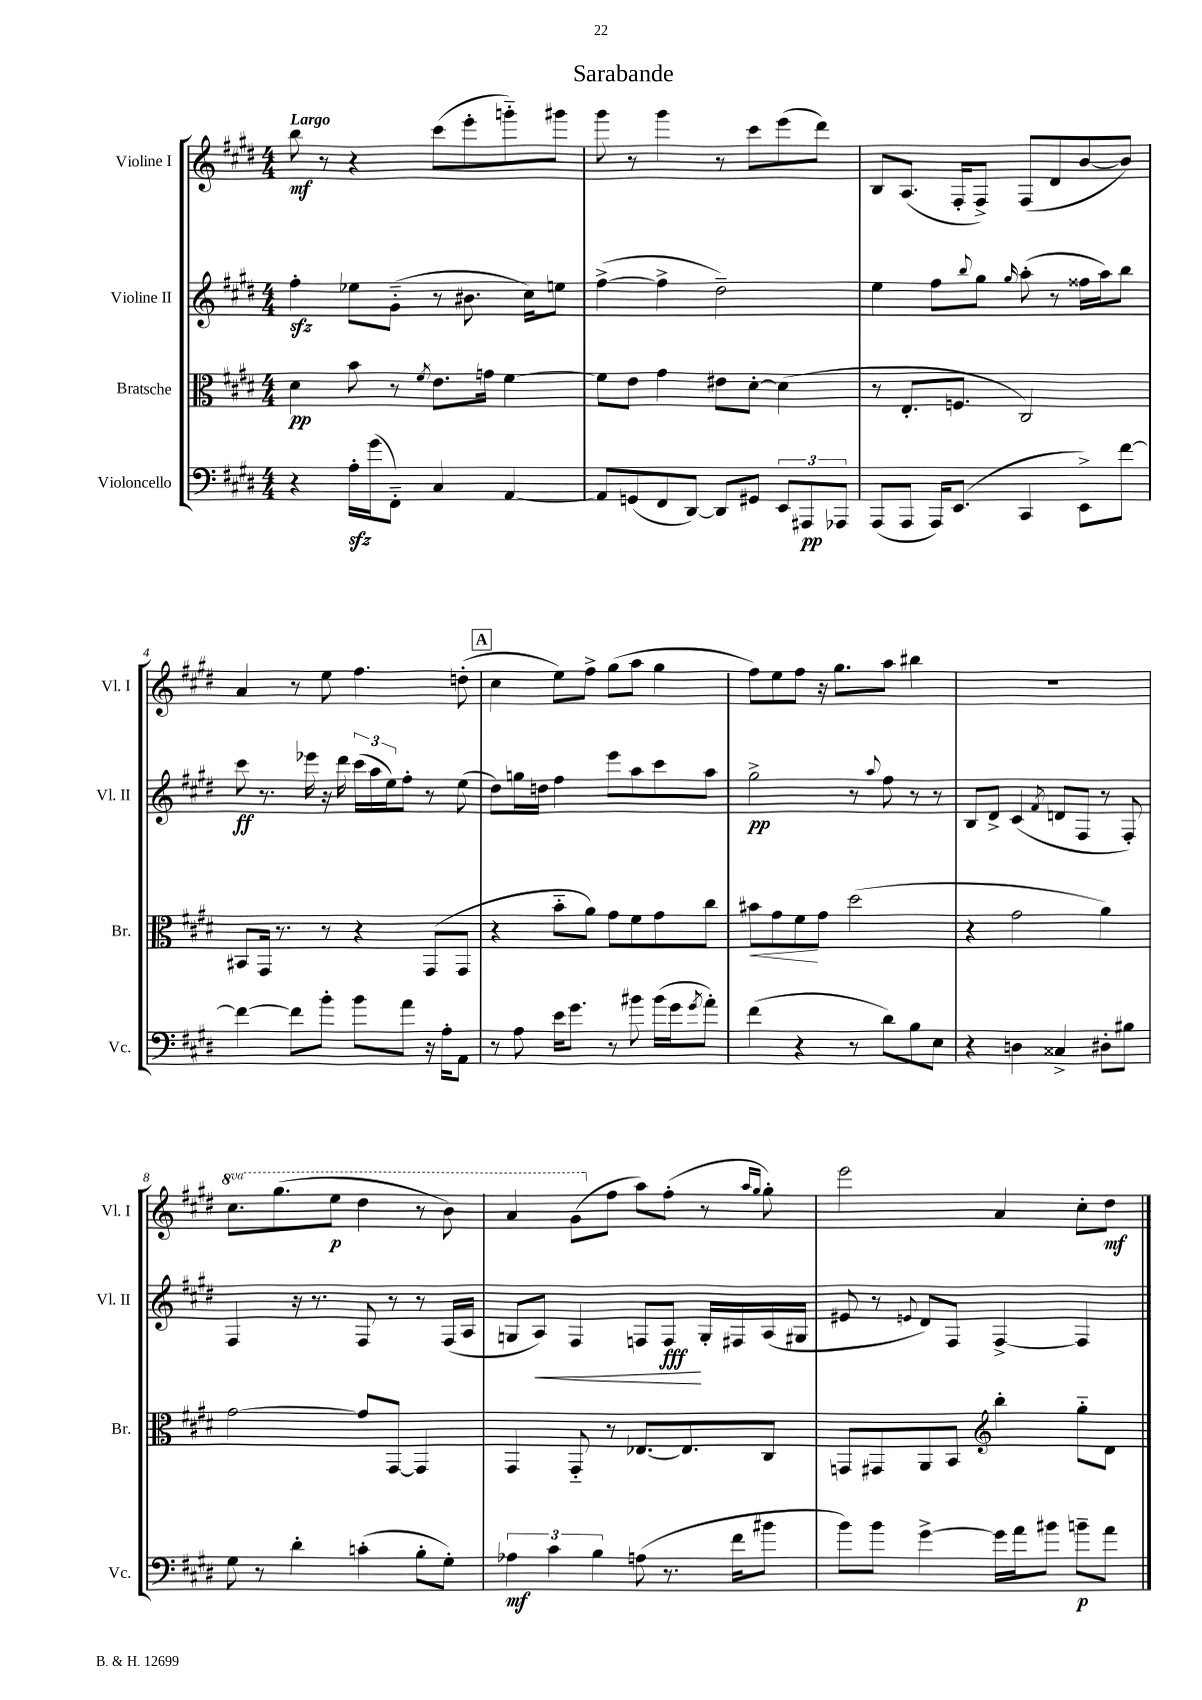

**kern	**dynam	**kern	**dynam	**kern	**dynam	**kern	**dynam
*part4	*part4	*part3	*part3	*part2	*part2	*part1	*part1
*staff4	*staff4	*staff3	*staff3	*staff2	*staff2	*staff1	*staff1
*I"Violoncello	*	*I"Bratsche	*	*I"Violine II	*	*I"Violine I	*
*I'Vc.	*	*I'Br.	*	*I'Vl. II	*	*I'Vl. I	*
*clefF4	*	*clefC3	*	*clefG2	*	*clefG2	*
*k[f#c#g#d#]	*	*k[f#c#g#d#]	*	*k[f#c#g#d#]	*	*k[f#c#g#d#]	*
*M4/4	*	*M4/4	*	*M4/4	*	*M4/4	*
=1	=1	=1	=1	=1	=1	=1	=1
!	!	!	!	!	!	!LO:TX:a:B:t=Largo	!
4r	.	4d#\	pp	4ff#zz'\	.	8bb\	mf
.	.	.	.	.	.	8r	.
16Azz'\LL	.	8b\	.	8ee-X\L	.	4r	.
(16g#\J	.	.	.	.	.	.	.
8FF#\J)	.	8r	.	(8g#\J	.	.	.
.	.	8qf#/	.	.	.	.	.
4C#/	.	8.e\L	.	8r	.	(8ccc#\L	.
.	.	.	.	8.b#X\	.	8eee'\	.
.	.	16gn\Jk	.	.	.	.	.
[4AA/	.	[4f#\	.	.	.	8gggn\)	.
.	.	.	.	16cc#\KL)	.	.	.
.	.	.	.	8een\J	.	8ggg#X\J	.
=2	=2	=2	=2	=2	=2	=2	=2
8AA/L]	.	8f#\L]	.	([4ff#^\	.	8ggg#\	.
(8GGn/	.	8e\J	.	.	.	8r	.
8FF#/	.	4g#\	.	4ff#^\]	.	4ggg#\	.
[8DD#/J)	.	.	.	.	.	.	.
8DD#/L]	.	8e#X\L	.	2dd#~\)	.	8r	.
8GG#X/J	.	[8d#'\J	.	.	.	8ccc#\L	.
12EE/L	.	(4d#\]	.	.	.	(8eee\	.
12AAA#X/	pp	.	.	.	.	.	.
.	.	.	.	.	.	8ddd#\J)	.
12AAA-X/J	.	.	.	.	.	.	.
=3	=3	=3	=3	=3	=3	=3	=3
(8AAA/L	.	8r	.	4ee\	.	8B/L	.
8AAA/J	.	8.E'/L	.	.	.	(8.A/J	.
16AAA/KL)	.	.	.	8ff#\L	.	.	.
(8.EE/J	.	8.Fn/J	.	.	.	16F#'/KL	.
.	.	.	.	8qqbb/	.	.	.
.	.	.	.	8gg#\J	.	8F#^/J)	.
.	.	.	.	16qqgg#/	.	.	.
4CC#/	.	2C#/)	.	(8aa'\	.	(8F#/L	.
.	.	.	.	8r	.	8d#/	.
8EE^\L)	.	.	.	16ff##X\LL	.	[8b/	.
.	.	.	.	16aa\J)	.	.	.
[8f#\J	.	.	.	8bb\J	.	8b/J])	.
!!LO:LB:g=z
=4	=4	=4	=4	=4	=4	=4	=4
4f#\_	.	8BB#X/L	.	8ccc#\	ff	4a/	.
.	.	16GG#/Jk	.	8.r	.	.	.
.	.	8.r	.	.	.	.	.
8f#\L]	.	.	.	.	.	8r	.
.	.	.	.	16eee-X\	.	.	.
8b'\J	.	8r	.	16r	.	8ee\	.
.	.	.	.	16ddd#\	.	.	.
8b\L	.	4r	.	(24ccc#\LL	.	4.ff#\	.
.	.	.	.	24aa\	.	.	.
.	.	.	.	24ee\J)	.	.	.
8a\J	.	.	.	8ff#'\J	.	.	.
16r	.	(8GG#/L	.	8r	.	.	.
16A'\KL	.	.	.	.	.	.	.
8AA\J	.	8GG#/J	.	(8ee\	.	(8ddn'\	.
!!LO:REH:place=s1:t=A
=5	=5	=5	=5	=5	=5	=5	=5
8r	.	4r	.	8dd#\L)	.	4cc#\	.
8A\	.	.	.	16ggn\L	.	.	.
.	.	.	.	16ddn\JJ	.	.	.
16e\KL	.	8b\L	.	4ff#\	.	8ee\L)	.
8.g#\J	.	.	.	.	.	.	.
.	.	8a\J)	.	.	.	8ff#^\J	.
8r	.	8g#\L	.	8eee\L	.	(8gg#\L	.
8b#X\	.	8f#\	.	8aa\	.	8aa\J	.
(16b#\LL	.	8g#\	.	8ccc#\	.	4gg#\	.
16g#\J	.	.	.	.	.	.	.
8qg#/	.	.	.	.	.	.	.
8a'\J)	.	8cc#\J	.	8aa\J	.	.	.
=6	=6	=6	=6	=6	=6	=6	=6
!	!	!	!LO:HP:b	!	!	!	!
(4f#\	.	8b#X\L	<	2gg#^\	pp	8ff#\L)	.
.	.	8g#\	.	.	.	8ee\	.
4r	.	8f#\	.	.	.	8ff#\J	.
.	.	8g#\J	[	.	.	16r	.
.	.	.	.	.	.	8.gg#\L	.
8r	.	(2dd#\	.	8r	.	.	.
.	.	.	.	8qqaa/	.	.	.
8d#\L)	.	.	.	8ff#\	.	8aa\J	.
8B\	.	.	.	8r	.	4bb#X\	.
8E\J	.	.	.	8r	.	.	.
=7	=7	=7	=7	=7	=7	=7	=7
4r	.	4r	.	8B/L	.	1r	.
.	.	.	.	8d#^/J	.	.	.
4Dn\	.	2g#\	.	(4c#/	.	.	.
.	.	.	.	8qf#/	.	.	.
4C##X^/	.	.	.	8dn/L	.	.	.
.	.	.	.	8F#/J	.	.	.
8D#X'\L	.	4a\)	.	8r	.	.	.
8B#X\J	.	.	.	8F#'/)	.	.	.
!!LO:LB:g=z
=8	=8	=8	=8	=8	=8	=8	=8
*	*	*	*	*	*	*8va	*
8G#\	.	[2g#\	.	4F#/	.	8.ccc#\L	.
8r	.	.	.	.	.	.	.
.	.	.	.	.	.	(8.ggg#\	.
4d#'\	.	.	.	16r	.	.	.
.	.	.	.	8.r	.	.	.
.	.	.	.	.	.	8eee\J	p
(4cn'\	.	8g#/L]	.	8F#/	.	4ddd#\	.
.	.	[8GG#/J	.	8r	.	.	.
8B'\L	.	4GG#/]	.	8r	.	8r	.
8G#'\J)	.	.	.	(16F#/LL	.	8bb\)	.
.	.	.	.	16A/JJ	.	.	.
=9	=9	=9	=9	=9	=9	=9	=9
6A-X\	mf	4GG#/	.	8Gn/L	.	4aa/	.
!	!	!	!	!	!LO:HP:b	!	!
.	.	.	.	8A/J)	<	.	.
6c#\	.	.	.	.	.	.	.
.	.	8GG#/	.	4F#/	.	(8gg#\L	.
6B\	.	.	.	.	.	.	.
*	*	*	*	*	*	*X8va	*
.	.	8r	.	.	.	8ff#\J	.
(8An\	.	[8.E-X/L	.	8Fn/L	.	8aa\L)	.
8.r	.	.	.	8F/J	fff	(8ff#'\J	.
.	.	8.E-/]	.	.	.	.	.
.	.	.	.	16G'/LL	[	8r	.
16f#\KL	.	.	.	16F#X/	.	.	.
.	.	.	.	.	.	16qqaa/LL	.
.	.	.	.	.	.	16qqgg#/JJ	.
8b#X\J	.	8C#/J	.	(16A/	.	8gg#'\)	.
.	.	.	.	16G#X/JJ	.	.	.
=10	=10	=10	=10	=10	=10	=10	=10
8b\L)	.	8GGn/L	.	8e#X/	.	2eee\	.
8b\J	.	8GG#X/	.	8r	.	.	.
.	.	.	.	8qqen/	.	.	.
[4g#^\	.	8AA/	.	8d#/L)	.	.	.
.	.	8BB/J	.	8F#/J	.	.	.
*	*	*clefG2	*	*	*	*	*
16g#\LL]	.	4bb'\	.	[4F#^/	.	4a/	.
16a\J	.	.	.	.	.	.	.
8b#X\J	.	.	.	.	.	.	.
8bn~\L	p	8gg#\L	.	4F#/]	.	8cc#'\L	.
8a\J	.	8d#\J	.	.	.	8dd#\J	mf
==	==	==	==	==	==	==	==
*-	*-	*-	*-	*-	*-	*-	*-
